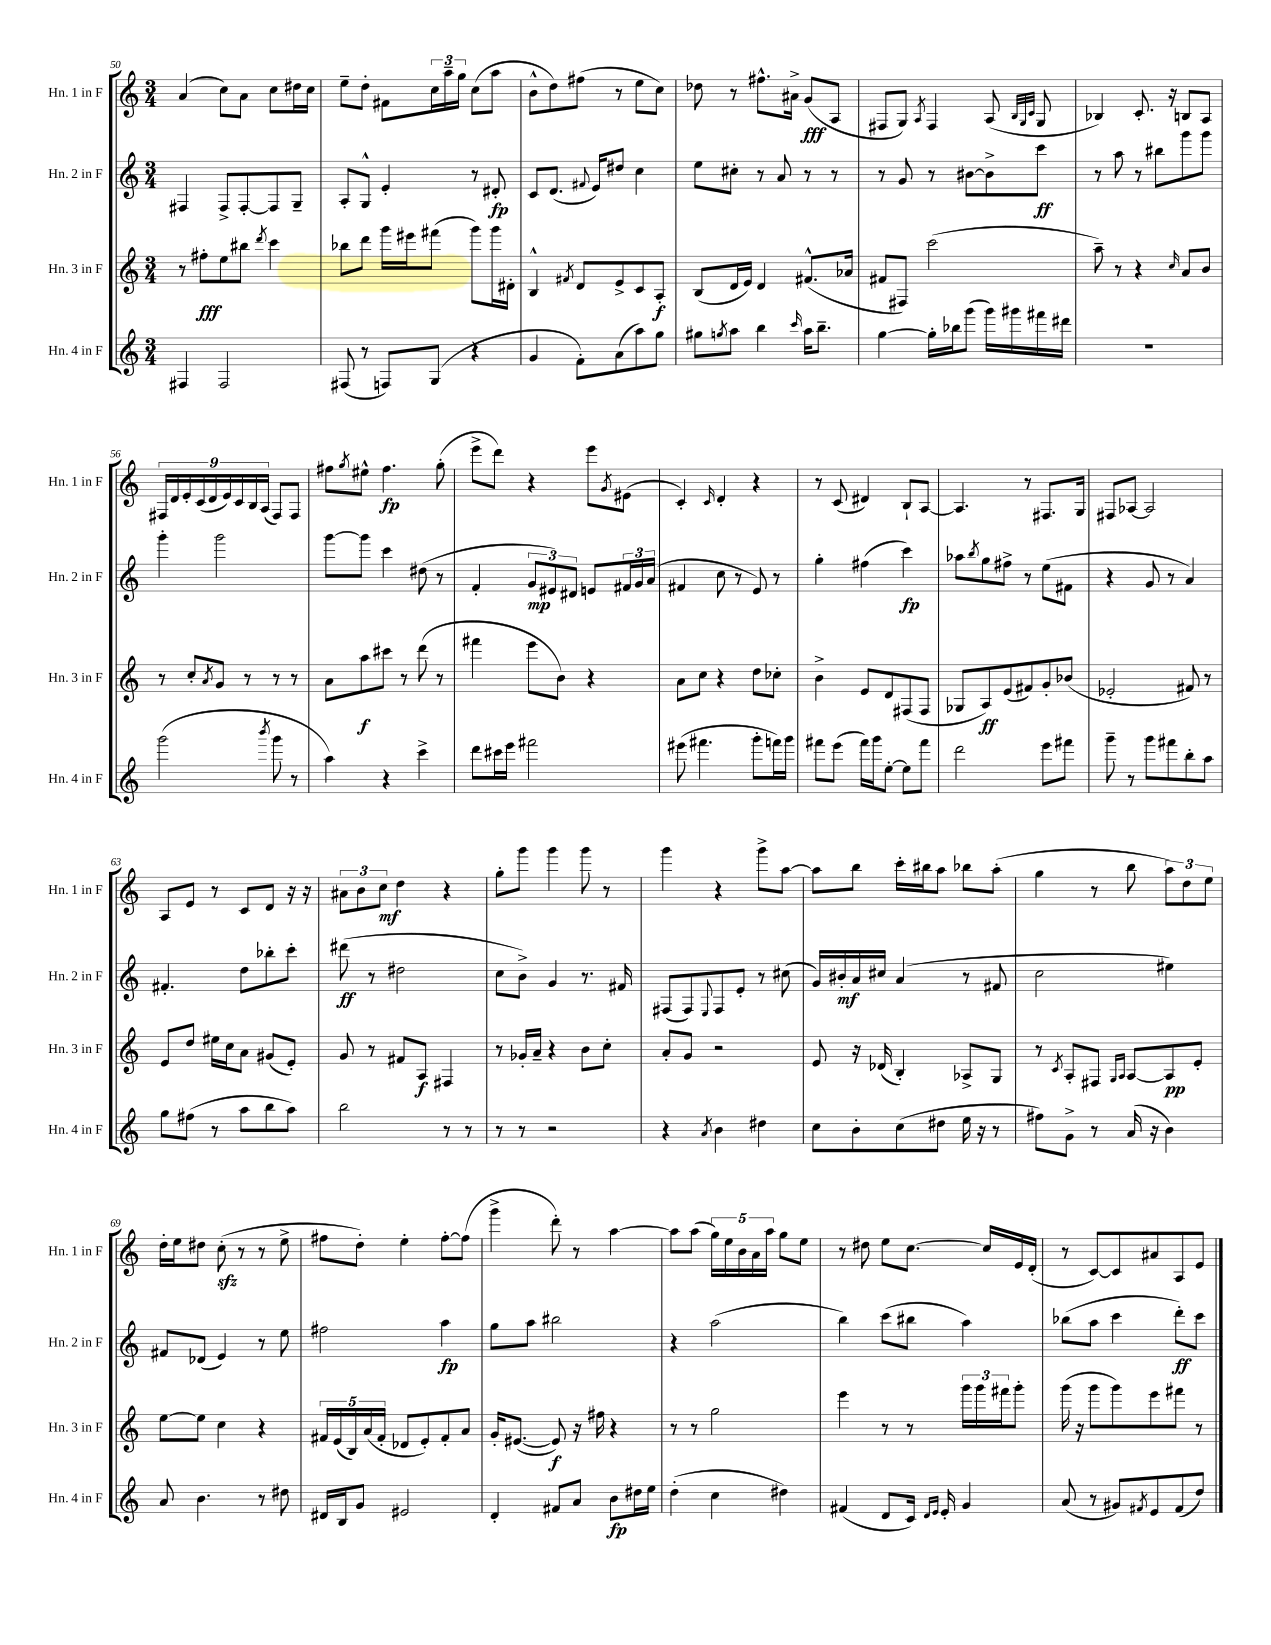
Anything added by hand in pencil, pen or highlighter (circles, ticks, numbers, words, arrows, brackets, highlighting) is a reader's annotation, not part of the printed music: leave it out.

**kern	**kern	**kern	**kern
*staff4	*staff3	*staff2	*staff1
*clefG2	*clefG2	*clefG2	*clefG2
*k[]	*k[]	*k[]	*k[]
*M3/4	*M3/4	*M3/4	*M3/4
4F#	8r	4F#	(4a
.	8ff#'	.	.
2F#	8ee	8F#^	8cc)
.	8bb#	[8F#'	8a
.	8qddd	.	.
.	4ccc	8F#]	8cc
.	.	8G~	16dd#
.	.	.	16cc
=	=	=	=
(8F#	8bb-	8A'	8ee~
8r	8ddd	8G^^	8dd'
8F)	16ggg	4e'	8f#
.	16eee#	.	.
(8G	(8fff#	.	24cc
.	.	.	24aa~
.	.	.	24gg
4r	8ggg)	8r	(8cc
.	16ggg	8d#'	8aa
.	16d#'	.	.
=	=	=	=
4g	4B^^	8c	8b^^
.	.	(8.d	8dd)
.	8qf#	.	.
8f')	8d	.	(8ff#
.	.	8qqf#	.
.	.	16e)	.
(8a	8e^	8dd#	8r
8aa)	8c	4cc	8ee
8gg	8A'	.	8cc)
=	=	=	=
8gg#	(8B	8ee	8dd-
8qgg	.	.	.
8aa	16d	8cc#'	8r
.	16e)	.	.
4bb	4d	8r	8.ff#^^
.	.	8a	.
.	.	.	16a#^
16qqccc	.	.	.
16aa	(8.f#^^	8r	(8g
8.bb~	.	.	.
.	.	8r	8A
.	16a-	.	.
=	=	=	=
[4gg	8f#	8r	8F#
.	8F#)	8g	8G)
.	.	.	8qA
16gg']	(2ccc	8r	4F#
16bb-	.	.	.
(8ggg	.	[8b#	.
16ggg)	.	8b#^]	(8A
16ggg#	.	.	.
.	.	.	32qqB
.	.	.	32qqG
.	.	.	32qqc
16fff#	.	8ccc	8G
16ddd#	.	.	.
=	=	=	=
2.r	8aa~)	8r	4B-)
.	8r	8aa	.
.	4r	8r	8.c'
.	.	8bb#	.
.	.	.	16r
.	16qqcc	.	.
.	8a	8ggg	8B
.	8b	8ggg	8A
=	=	=	=
(2ggg	8r	4ggg'	18F#
.	.	.	18d
.	.	.	18e'
.	8cc'	.	.
.	.	.	(18c
.	.	.	18d
.	8qa	.	.
.	8g	2ggg	.
.	.	.	18e)
.	.	.	18c
.	8r	.	.
.	.	.	18B
.	.	.	(18A
8qbbb	.	.	.
8ggg	8r	.	8F#)
8r	8r	.	8F#
=	=	=	=
4aa)	8a	[8ggg	8ff#
.	.	.	8qgg
.	8aa	8ggg]	8ee#^^
4r	8ccc#	4ccc	4.ff#
.	8r	.	.
4ccc^	(8ddd	(8dd#	.
.	8r	8r	(8gg'
=	=	=	=
8ddd	4fff#	4f'	8eee^
16ccc#	.	.	8ddd)
16eee	.	.	.
2fff#	8eee	12g	4r
.	.	12e#)	.
.	8b)	.	.
.	.	12d#	.
.	4r	8e	8eee
.	.	.	8qg
.	.	24f#	(8e#
.	.	24g	.
.	.	(24a	.
=	=	=	=
(8eee#	8a	4f#	4c')
4.fff#	8cc	.	.
.	.	.	16qqc
.	4r	8cc	4d'
.	.	8r	.
8ggg'	8dd	8e)	4r
16fff)	8cc-'	8r	.
16ggg	.	.	.
=	=	=	=
8fff#	4b^	4gg'	8r
(8eee	.	.	(8c
16fff#)	8e	(4ff#	4d#)
16ggg	.	.	.
[8ee'	8d	.	.
8ee]	(8F#	4ccc)	8B`
8fff#	8F#	.	[8A
=	=	=	=
2ddd	8G-	8aa-	4.A]
.	.	8qbb	.
.	8A)	8gg	.
.	(8e	8ff#^	.
.	8f#)	8r	8r
8eee	8g'	(8ee	8.F#
8fff#	(8b-	8f#	.
.	.	.	16G
=	=	=	=
8ggg~	2e-'	4r	8F#
8r	.	.	[8A-
8ggg	.	8g	2A-]
8fff#	.	8r	.
8bb'	8f#)	4a)	.
8aa	8r	.	.
=	=	=	=
8gg	8e	4.f#'	8A
(8ff#	8dd	.	8e
8r	16ee#	.	8r
.	16cc	.	.
8aa	8a	8dd	8c
8bb	(8g#	8bb-'	8d
8aa)	8e')	8ccc'	16r
.	.	.	16r
=	=	=	=
2bb	8g	(8ddd#	12a#
.	.	.	12b
.	8r	8r	.
.	.	.	12cc
.	8f#	2dd#	4dd
.	8A	.	.
8r	4F#	.	4r
8r	.	.	.
=	=	=	=
8r	8r	8cc	8gg'
8r	16g-'	8b^)	8ggg
.	16a~	.	.
2r	4r	4g	4ggg
.	8b	8.r	8ggg
.	8cc'	.	8r
.	.	16f#	.
=	=	=	=
4r	8a'	(8F#	4ggg
.	8g	8F#)	.
8qa	.	8qqE	.
4b	2r	8F#	4r
.	.	8e'	.
4dd#	.	8r	8ggg^
.	.	(8cc#	[8aa
=	=	=	=
8cc	8e	16g)	8aa]
.	.	16b#'	.
8b'	16r	16a	8bb
.	(16d-	16cc#	.
(8cc	4B')	(4a	16ccc'
.	.	.	16bb#
8dd#	.	.	8aa
16ee	8A-^	8r	8bb-
16r	.	.	.
8r	8G	8f#	(8aa'
=	=	=	=
8ff#)	8r	2cc	4gg
.	8qc	.	.
8g^	8A'	.	.
8r	8F#	.	8r
.	16qqG	.	.
.	16qqA	.	.
(16a	[8A	.	8bb
16r	.	.	.
4b)	8A]	4ee#)	12aa)
.	.	.	12dd
.	8e'	.	.
.	.	.	12ee
=	=	=	=
8a	[8ee	8f#	16dd'
.	.	.	16ee
4.b	8ee]	(8d-	8dd#
.	4cc	4e)	(8cc'
.	.	.	8r
8r	4r	8r	8r
8dd#	.	8ee	8ee^
=	=	=	=
16d#	20f#	2ff#	8ff#
.	(20e	.	.
16B	.	.	.
.	20B)	.	.
8g	.	.	8dd')
.	(20a	.	.
.	20f#'	.	.
2e#	8d-	.	4ee'
.	8e')	.	.
.	8f#'	4aa	[8ff#'
.	8a	.	(8ff#]
=	=	=	=
4d'	16g'	8gg	4ggg^
.	([8.e#	.	.
.	.	8aa	.
8f#	8e#])	2bb#	8ddd')
8a	16r	.	8r
.	16ff#	.	.
8b	4r	.	[4aa
16dd#	.	.	.
16ee	.	.	.
=	=	=	=
(4dd'	8r	4r	8aa]
.	8r	.	(8aa
4cc	2gg	(2aa	20gg)
.	.	.	20ee
.	.	.	20b
.	.	.	20a
.	.	.	20aa
4dd#)	.	.	8gg
.	.	.	8ee
=	=	=	=
(4f#	4eee	4bb)	8r
.	.	.	8dd#
8d	8r	(8ccc	8ee
16c)	8r	8bb#	[8.cc
16qqd	.	.	.
16qqe	.	.	.
16e'	.	.	.
4g	24ggg	4aa)	.
.	24ggg	.	.
.	.	.	16cc]
.	24fff#	.	.
.	8ggg'	.	16e
.	.	.	(16d'
=	=	=	=
(8a	(16ggg	(8bb-	8r
.	16r	.	.
8r	8ggg	8aa	[8c)
8g#)	8ggg)	4ccc	8c]
8qf#	.	.	.
8e	8eee	.	8a#
(8f#	8fff#	8ddd')	8A
8dd)	8r	8ccc	8e
==	==	==	==
*-	*-	*-	*-
